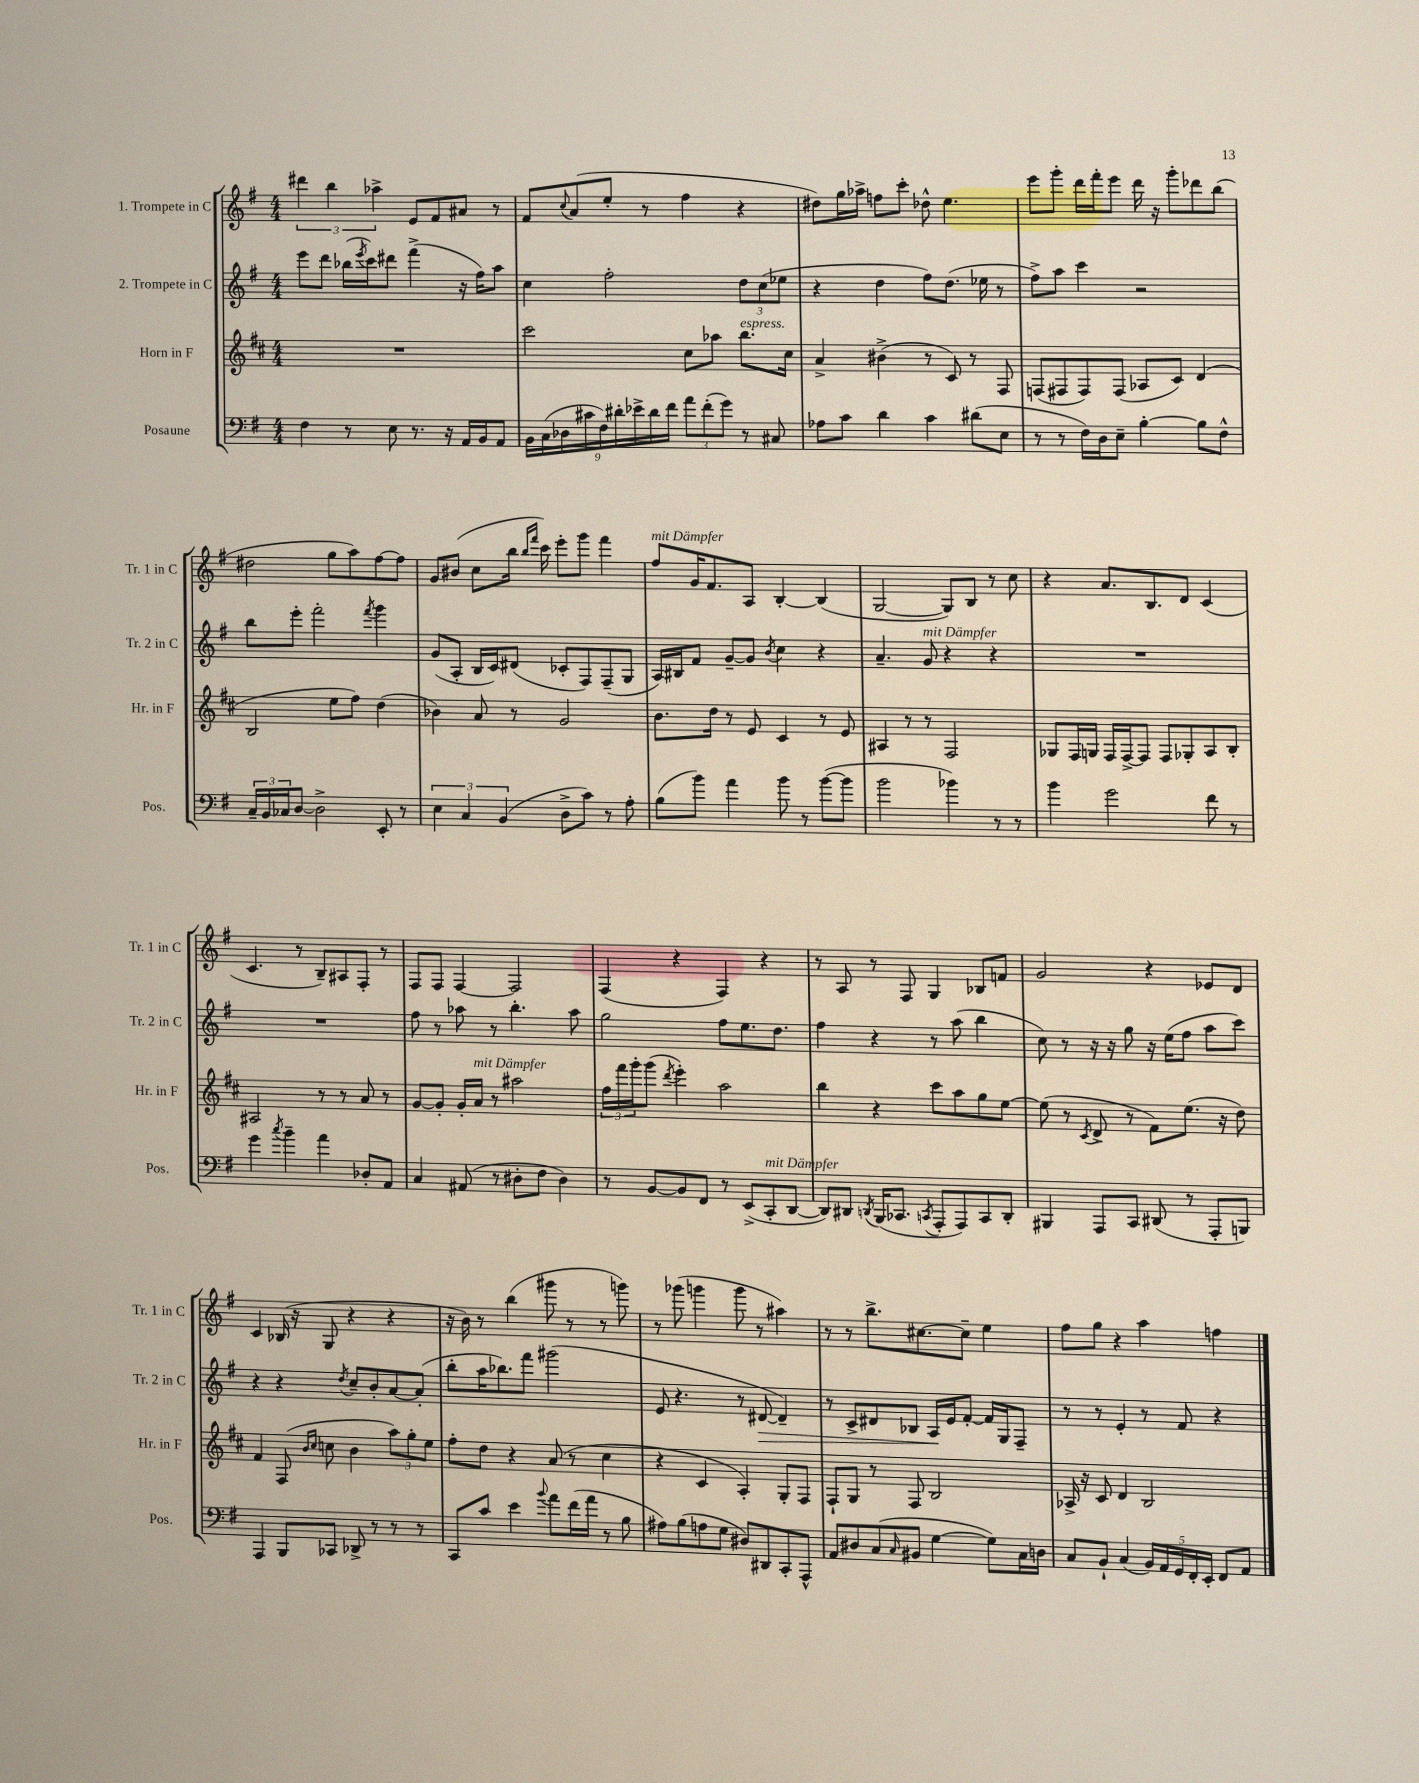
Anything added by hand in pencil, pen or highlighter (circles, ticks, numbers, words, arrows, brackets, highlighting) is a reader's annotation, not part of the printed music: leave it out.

**kern	**kern	**kern	**dynam	**kern
*part4	*part3	*part2	*part2	*part1
*staff4	*staff3	*staff2	*staff2	*staff1
*I"Posaune	*I"Horn in F	*I"2. Trompete in C	*	*I"1. Trompete in C
*I'Pos.	*I'Hr. in F	*I'Tr. 2 in C	*	*I'Tr. 1 in C
*clefF4	*clefG2	*clefG2	*	*clefG2
*k[f#]	*k[f#c#]	*k[f#]	*	*k[f#]
*M4/4	*M4/4	*M4/4	*	*M4/4
=1	=1	=1	=1	=1
4F#\	1r	8eee\L	.	6ddd#X\
.	.	8ddd\J	.	.
.	.	.	.	6bb\
8r	.	(16bb-X\LL	.	.
.	.	8qeee/	.	.
.	.	16ccc\J)	.	.
.	.	.	.	6aa-X^\
8E\	.	8ddd#X\J	.	.
8.r	.	(4fff#^\	.	8e/L
.	.	.	.	8f#/
16r	.	.	.	.
16AA/LL	.	16r	.	8a#X/J
16BB/J	.	16ff#\KL)	.	.
8AA/J	.	8aa\J	.	8r
=2	=2	=2	=2	=2
18BB\LL	2ccc#\	4cc\	.	8f#/L
(18C\	.	.	.	.
18D-X\	.	.	.	.
.	.	.	.	8qqcc/
.	.	.	.	(8a/
18c#X\	.	.	.	.
18F#\)	.	.	.	.
.	.	2ff#'\	.	8ee'/J
18d#X'\	.	.	.	.
18e-X^\	.	.	.	.
.	.	.	.	8r
18d#\	.	.	.	.
18f#\JJ	.	.	.	.
12a\L	8cc#\L	.	.	4ff#\
(12f#'\	.	.	.	.
.	8aa-X\J	.	.	.
12g\J)	.	.	.	.
!	!LO:TX:a:i:t=espress.	!	!	!
8r	8.bb\L	12dd\L	.	4r
.	.	(12cc\	.	.
8C#X/	.	.	.	.
.	.	12ee-X\J	.	.
.	16cc#\Jk	.	.	.
=3	=3	=3	=3	=3
8A-X\L	4a^/	4r	.	8dd#X\L)
8c\J	.	.	.	16gg\L
.	.	.	.	16aa-X^\JJ
4d\	(4b#X^\	4dd\	.	8ffn\L
.	.	.	.	8ccc'\J
4c\	8r	8ff#\L)	.	8dd-X^^\
.	8c#/)	(8.dd\J	.	4.ee\
(8d#X\L	8r	.	.	.
.	.	16ee-X\	.	.
8E\J	8F#/	8r	.	.
=4	=4	=4	=4	=4
8r	(8Fn/L	8ff#^\L)	.	8eee\L
8r	8F#X/	8aa\J	.	8ggg'\J
16F#\LL)	8F#/)	4ccc\	.	16ddd\LL
16D\J	.	.	.	16fff#'\J
8E~\J	(8F#/J	.	.	8eee\J
[4B'\	8A-X/L	2r	.	16ddd\
.	.	.	.	16r
.	8c#/J)	.	.	8ggg'\L
8B\L]	(4d/	.	.	8ddd-X\
8F#^^\J	.	.	.	(8bb\J
!!LO:LB:g=z
=5	=5	=5	=5	=5
24C~/LL	2B/	8bb\L	.	2dd#X\
24BB/	.	.	.	.
24C-X/J	.	.	.	.
[8D/J	.	8eee'\J	.	.
2D^\]	.	2fff#'\	.	.
.	8ee\L	.	.	8gg\L
.	8ff#\J)	.	.	8aa\)
.	.	8qfff#/	.	.
8EE'/	(4dd\	4ggg\	.	[8ff#\
8r	.	.	.	8ff#\J]
=6	=6	=6	=6	=6
6E\	4b-X\)	(8g/L	.	8g/L
.	.	8A'/J	.	(8b#X/J
6C/	.	.	.	.
.	8a/	16B/LL	.	8cc\L
.	.	16c/J)	.	.
(6BB/	.	.	.	.
.	8r	(8d#X/J	.	16bb\Jk
.	.	.	.	16qqbb/LL
.	.	.	.	16qqfff#/JJ
.	.	.	.	16ccc\)
8D^\L	2g/	8c-X'/L	.	8eee'\L
8c\J)	.	8F#/)	.	8ggg\J
8r	.	(8F#~/	.	4fff#\
8A'\	.	8G/J	.	.
=7	=7	=7	=7	=7
!	!	!	!	!LO:TX:a:i:t=mit Dämpfer
(8B\L	8.b\L	16A/LL)	.	8ff#/L
.	.	16B#X/J	.	.
8b\J)	.	8f#/J	.	16g/K
.	16dd\Jk	.	.	8.f#/
4a\	8r	[8g~/L	.	.
.	8e/	8g/J]	.	8A/J
.	.	8qb/	.	.
8b\	4c#/	4cc\	.	[4B'/
8r	.	.	.	.
([8b\L	8r	4r	.	(4B/]
8b\J]	8e/	.	.	.
=8	=8	=8	=8	=8
2b\	4A#X/	4.a~/	.	[2G/
.	8r	.	.	.
!	!	!LO:TX:a:i:t=mit Dämpfer	!	!
.	8r	8g/	.	.
4b-X\)	2F#/	4r	.	8G/L])
.	.	.	.	8B/J
8r	.	4r	.	8r
8r	.	.	.	8cc\
=9	=9	=9	=9	=9
4b\	8G-X/L	1r	.	4r
.	16F#/L	.	.	.
.	16Gn/JJ	.	.	.
2g\	16F#/LL	.	.	8.a/L
.	[16F#^/J	.	.	.
.	8F#/J]	.	.	.
.	.	.	.	8.B/
.	8F#/L	.	.	.
.	8G-X'/	.	.	8d/J
8f#\	8A/	.	.	(4c/
8r	8B'/J	.	.	.
!!LO:LB:g=z
=10	=10	=10	=10	=10
4g\	2A#X/	1r	.	4.c/
8qcc/	.	.	.	.
4b~\	.	.	.	.
.	.	.	.	8r
4a\	8r	.	.	8B~/L)
.	8r	.	.	8A#X/
8D-X'/L	8a/	.	.	8F#'/J
8AA/J	8r	.	.	8r
=11	=11	=11	=11	=11
4C/	[8g/L	8ff#\	.	8F#/L
.	8g'/J]	8r	.	8F#/J
(8AA#X/	16g'/LL	8aa-X\	.	[4F#/
!	!LO:TX:a:i:t=mit Dämpfer	!	!	!
.	16a/JJ	.	.	.
8r	8r	8r	.	.
8D#X'\L	2aa#X\	4.bb'\	.	2F#/]
8F#\J	.	.	.	.
4D#\)	.	.	.	.
.	.	8aa-\	.	.
=12	=12	=12	=12	=12
8r	24ff#\LL	2gg\	.	(4F#/
.	24fff#\	.	.	.
.	24ggg'\J	.	.	.
[8BB/L	(8ggg\J	.	.	.
.	8qddd/	.	.	.
8BB/]	4eee'\)	.	.	4r
8FF#/J	.	.	.	.
8r	2aa\	8ff#\L	.	4F#/)
(8EE^/L	.	8.ee\	.	.
!LO:TX:a:i:t=mit Dämpfer	!	!	!	!
8CC'/	.	.	.	4r
.	.	8.dd\J	.	.
[8DD/J	.	.	.	.
=13	=13	=13	=13	=13
8DD/L])	4bb\	4ff#\	.	8r
8DD#X/J	.	.	.	8A/
8qDDn/	.	.	.	.
(16BBB/KL	4r	4r	.	8r
8.CC-X/J	.	.	.	.
.	.	.	.	8F#/
8qCCn/	.	.	.	.
8AAA'/L	8ccc#\L	8r	.	4G/
8AAA/)	8aa\	(8aa\	.	.
8CC/	8gg\	4bb\	.	8B-X/L
8DD'/J	[8ee\J	.	.	8fn/J
=14	=14	=14	=14	=14
4BBB#X/	(8ee\]	8cc\)	.	2g/
.	8r	8r	.	.
.	8qc#/	.	.	.
8AAA/L	8d^/	16r	.	.
.	.	16r	.	.
8CC/J	8r	8gg\	.	.
(8DD#X/	8f#\L)	16r	.	4r
.	.	(16ee\KL	.	.
8r	(8.ee\J	8ff#\J	.	.
8AAA'/L	.	8aa\L	.	8e-X/L
.	16r	.	.	.
8BBBn/J)	8dd\)	8ccc\J)	.	8d/J
!!LO:LB:g=z
=15	=15	=15	=15	=15
4AAA/	4f#/	4r	.	4c/
8BBB/L	(8F#/	4r	.	(16B-X/
.	.	.	.	16r
.	16qqb/LL	.	.	.
.	16qqcc#/JJ	.	.	.
8CC-X/J	8ccn\	.	.	8G/
.	.	8qdd/	.	.
8DD-X^/	4b\	8cc~/L	.	4r
8r	.	8b'/	.	.
8r	12aa\L)	[8a/	.	4r
.	12gg'\	.	.	.
8r	.	(8a'/J]	.	.
.	12ee\J	.	.	.
=16	=16	=16	=16	=16
8CC/L	8ff#'\L	8bb'\L	.	16r
.	.	.	.	16b\)
8c/J	8dd\J	16aa\K	.	8r
.	.	8.bb-X\)	.	.
4e\	4r	.	.	(4bb\
.	.	8fff#\J	.	.
8qqb/	.	.	.	.
8a\L	(8a/	(2ggg#X\	.	8ggg#X\
(16f#\L	8r	.	.	8r
16a\JJ	.	.	.	.
8r	4cc#\	.	.	8r
8B\	.	.	.	8gggn\)
=17	=17	=17	=17	=17
8A#X\L)	4r	8e/	.	8r
(8B\	.	4.r	.	(8ggg-X\
8An\	4c#/	.	.	4gggn\
8G\J	.	.	.	.
8D#X/L)	4A'/)	8r	.	8ggg\
!	!	!	!LO:HP:b	!
8DD#X/	.	[8d#X/	>	8r
8CC'/	8G'/L	4d#~/])	.	4aa#X\)
8AAA^^/J	8F#/J	.	.	.
=18	=18	=18	=18	=18
8AA/L	8F#`/L	8r	.	8r
8D#X/	8G/J	8c^/L	.	8r
(8C/	8r	8d#X/	.	8.bb^\L
16qqC/	.	.	.	.
8BB#X/J	8F#/	8B-X/J	.	.
.	.	.	.	[8.cc#X\
[4G\	2B/	16A/LL	.	.
.	.	16e/J	]	.
.	.	[8f#'/J	.	8cc#~\J]
8G\L])	.	16f#/LL]	.	4ee\
.	.	16G/J	.	.
16C\L	.	8F#~/J	.	.
16Dn\JJ	.	.	.	.
=19	=19	=19	=19	=19
8C/L	16A-X^/	8r	.	8ff#\L
.	16r	.	.	.
8BB`/J	8c#/	8r	.	8gg\J
(4C/	4d/	4e'/	.	4r
20BB/LL)	2B/	8r	.	4aa\
20AA/	.	.	.	.
20GG/	.	.	.	.
.	.	8f#/	.	.
20FF#'/	.	.	.	.
20EE'/JJ	.	.	.	.
8FF#/L	.	4r	.	4ffn\
8AA/J	.	.	.	.
==	==	==	==	==
*-	*-	*-	*-	*-
